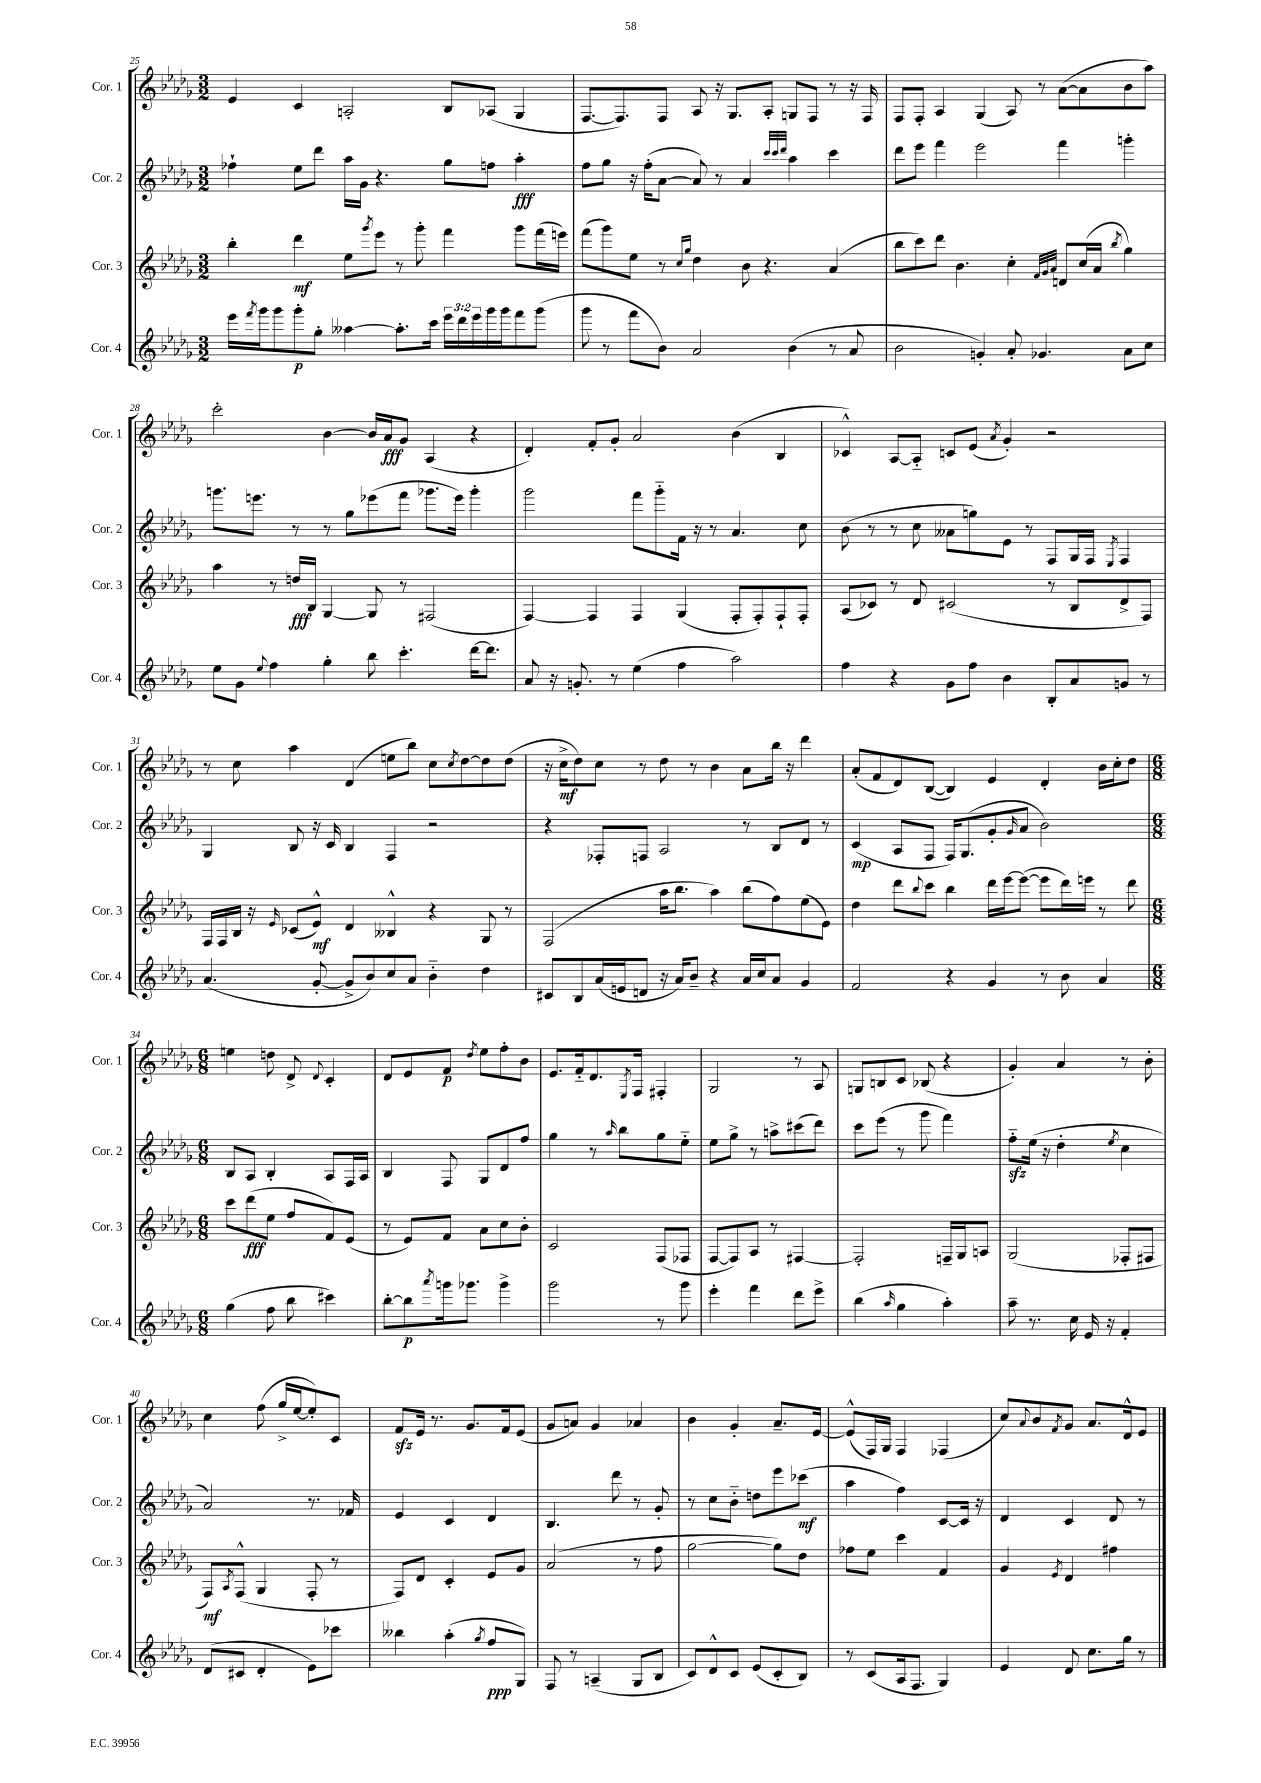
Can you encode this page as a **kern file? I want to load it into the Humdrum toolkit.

**kern	**kern	**kern	**kern
*staff4	*staff3	*staff2	*staff1
*clefG2	*clefG2	*clefG2	*clefG2
*k[b-e-a-d-g-]	*k[b-e-a-d-g-]	*k[b-e-a-d-g-]	*k[b-e-a-d-g-]
*M3/2	*M3/2	*M3/2	*M3/2
16eee-\LL	4bb-'\	4ff-`\	4e-/
8qfff/	.	.	.
16ggg-\J	.	.	.
8ggg-\	.	.	.
8ggg-'\	4ddd-\	8ee-\L	4c/
8gg-'\J	.	8ddd-\J	.
[4aa--\	8ee-\L	16aa-\LL	2A'/
.	.	16g-\JJ	.
.	8qggg-/	.	.
.	8eee-\J	4.r	.
8.aa--'\]L	8r	.	.
.	8ggg-'\	.	.
16ccc\Jk	.	.	.
24eee-\LL	4fff\	8gg-\L	8B-/L
24ddd-\	.	.	.
24eee-\	.	.	.
16ggg-\	.	8ff\J	(8A-/J
16ggg-\J	.	.	.
8fff\	8ggg-\L	4aa-'\	4G-/
(8ggg-\J	(16fff\L	.	.
.	16eee\JJ)	.	.
=	=	=	=
8ggg-\	(8fff\L	8ff\L	[8.F/L
8r	8ggg-\)	8gg-\J	.
.	.	.	8.F/])
8fff\L	8ee-\J	16r	.
.	.	(16ff'\LK	.
8b-\J)	8r	[8a-\J	8F/J
.	16qqcc/LL	.	.
.	16qqgg-/JJ	.	.
2a-/	4dd-\	8a-/])	8A-/
.	.	8r	16r
.	.	.	8.G-/L
.	8b-\	4a-/	.
.	4.r	.	8A-'/J
.	.	32qqccc/LLL	.
.	.	32qqccc/	.
.	.	32qqddd-/JJJ	.
(4b-\	.	4aa-\	8G/L
.	.	.	8F/J
8r	(4a-/	4ccc\	8r
8a-/	.	.	16r
.	.	.	16F/
=	=	=	=
2b-\	8bb-\L	8ddd-\L	8F/L
.	8ccc\)	8eee-\J	8F'/J
.	8ddd-\J	4fff\	4A-/
.	4.b-\	.	.
4g'/)	.	2eee-\	(4G-/
8a-'/	4cc'\	.	8A-/)
4.g-/	.	.	8r
.	32qqf/LLL	.	.
.	32qqg-/	.	.
.	32qqa-/JJJ	.	.
.	8d/L	4fff\	([8a-\L
.	(16cc/L	.	8a-\]
.	16a-/JJ	.	.
.	8qbb-/	.	.
8a-\L	4gg-\)	4ggg'\	8b-\
8cc\J	.	.	8aa-\J)
=	=	=	=
8ee-\L	4aa-\	8.ggg\L	2ccc'\
8g-\J	.	.	.
.	.	8.eee\J	.
8qqee-/	.	.	.
4ff\	8r	.	.
.	16dd/LL	8r	.
.	16B-/JJ	.	.
4gg-'\	[4G-/	8r	[4b-\
.	.	8gg-\L	.
8bb-\	8G-/]	(8eee-\	16b-/]LL
.	.	.	16a-/J
4.ccc'\	8r	8fff\J	8g-/J
.	(2F#/	8.ggg-\L	(4A-/
.	.	16eee-\Jk)	.
[16ddd-\LK	.	4ggg-'\	4r
8.ddd-\]J	.	.	.
=	=	=	=
8a-/	[4F/)	2ggg-\	4d-'/)
16r	.	.	.
8.g'/	.	.	.
.	4F/]	.	8f'/L
8r	.	.	8g-'/J
(4ee-\	4F/	8fff\L	2a-/
.	.	8ggg-'~\	.
4ff\	(4G-/	16f\Jk	.
.	.	16r	.
.	.	8r	.
2aa-\)	8F'/L	4.a-/	(4b-\
.	8F'/)	.	.
.	8F`/	.	4B-/
.	8F'/J	8cc\	.
=	=	=	=
4ff\	(8A-/L	(8b-\	4c-^^/)
.	8c-/J)	8r	.
4r	8r	8r	[8A-/L
.	8d-/	8cc\	8A-'~/]J
8g-\L	(2c#/	8a--\L	8c/L
8ff\J	.	8gg\)	(8e-/J
.	.	.	8qa-/
4b-\	.	8e-\J	4g-'/)
.	.	8r	.
8B-'/L	8r	8F/L	2r
8a-/	8B-/L	16G-/L	.
.	.	16F/JJ	.
.	.	8qE-/	.
8g/J	8d-^/	4F/	.
8r	8F/J)	.	.
=	=	=	=
(4.a-/	16F/LL	4G-/	8r
.	16F/	.	.
.	16B-/JJ	.	8cc\
.	16r	.	.
.	16qqe-/	.	.
.	(8c-/L	8B-/	4aa-\
[8g-'/	8e-^^/J)	16r	.
.	.	16c/	.
8g-^/]L	4d-/	4B-/	(4d-/
8b-/)	.	.	.
8cc/	4B--^^/	4F/	8ee\L
8a-/J	.	.	8bb-\J)
4b-'~\	4r	2r	8cc\L
.	.	.	8qcc/
.	.	.	[8dd-\
4dd-\	8G-/	.	8dd-\]
.	8r	.	(8dd-\J
=	=	=	=
8c#/L	(2F/	4r	16r
.	.	.	16cc^\LK
8B-/	.	.	8dd-\)
(16a-/L	.	8F-'/L	8cc\J
16e/J	.	.	.
8d/J	.	8F/J	8r
16r	16aa-\LK	2A-/	8dd-\
16a-/LK)	8.bb-\J	.	.
8b-~/J	.	.	8r
4r	4aa-\)	.	4b-\
16a-/LL	(8bb-\L	8r	8a-\L
16cc/J	.	.	.
8a-/J	8ff\)	8B-/L	16bb-\Jk
.	.	.	16r
4g-/	(8ee-\	8d-/J	4ddd-\
.	8e-\J)	8r	.
=	=	=	=
2f/	4dd-\	(4c/	(8a-'/L
.	.	.	8f/
.	8ddd-\L	8A-/L	8d-/)
.	8qqbb-/	.	.
.	8ccc\J	8F/J	([8B-/J
4r	4bb-\	16F/LK)	4B-/])
.	.	(8.G-/	.
4g-/	16ddd-\LL	8g-'/	4e-/
.	[16eee-\J	.	.
.	.	16qqg-/	.
.	(8eee-\_J	8a-/J	.
8r	8eee-\]L	2b-\)	4d-'/
8b-\	16ddd-\L)	.	.
.	16eee\JJ	.	.
4a-/	8r	.	16b-\LL
.	.	.	16cc'\J
.	8ddd-\	.	8dd-\J
=	=	=	=
*M6/8	*M6/8	*M6/8	*M6/8
(4gg-\	8ccc\L	8B-/L	4ee\
.	(8ddd-\	8A-/J	.
8ff\	8ee-\J	4B-'/	8dd\
8bb-\	8ff/L	.	8d-^/
.	.	.	8qqd-/
4ccc#\)	8f/)	8A-/L	4c'/
.	(8e-/J	16F/L	.
.	.	16A-/JJ	.
=	=	=	=
[8bb-'\L	8r	4B-/	8d-/L
8bb-\]	8e-/L)	.	8e-/
8qaaa-/	.	.	.
16ggg\k	8f/J	8F/	8f/J
8.ggg-\J	.	.	.
.	.	.	8qdd-/
.	8a-\L	8G-/L	8ee-\L
4ggg-^\	8cc\	8d-/	8ff'\
.	8b-'\J	8ff/J	8b-\J
=	=	=	=
2ggg-\	2c/	4gg-\	8.e-/L
.	.	.	16f'~/k
.	.	8r	8.d-/
.	.	16qqaa-/	.
.	.	8bb-\L	.
.	.	.	8qE-/
.	.	.	16F/Jk
8r	(8F/L	8gg-\	4F#'/
8ggg-\	8F-/J	8ee-'~\J	.
=	=	=	=
4eee-'\	[8F/L	8ee-\L	2G-/
.	8F/])	8gg-^\J	.
4fff\	8A-/J	8r	.
.	8r	8aa^\L	.
8ddd-\L	[4F#/	(8ccc#\	8r
8eee-^\J	.	8ddd-\J)	8A-/
=	=	=	=
(4bb-\	2F#'/]	8ccc\L	8G/L
.	.	(8eee-\J	8B/
16qqaa-/	.	.	.
4gg-\	.	8r	8c/J
.	.	8ggg-\	(8B-/
4aa-'\)	16F~/LL	4fff\)	4r
.	16G-/J	.	.
.	8A/J	.	.
=	=	=	=
8aa-~\	(2G-/	8ff'~\L	4g-'/)
8.r	.	(16ee-\Jk	.
.	.	16r	.
.	.	4dd-'\	4a-/
16cc\	.	.	.
16e-/	.	.	.
16r	.	.	.
.	.	8qee-/	.
4f'/	8F-'/L	4cc\	8r
.	8F#/J	.	8b-'\
=	=	=	=
(8d-/L	8F/L)	2a-/)	4cc\
.	8qA-/	.	.
8c#/J	(8F^^/J	.	.
4d-'/	4G-/	.	(8ff\
.	.	.	16gg-^/LL
.	.	.	[16ee-/J
8e-\L)	8F'/	8.r	8ee-'/])
8ccc-\J	8r	.	8c/J
.	.	16f-/	.
=	=	=	=
4bb--\	8F/L)	4e-/	8f/L
.	8d-/J	.	16e-/Jk
.	.	.	8.r
(4aa-'\	4c'/	4c/	.
.	.	.	8.g-/L
8qgg-/	.	.	.
8ff/L	8e-/L	4d-/	.
.	.	.	16f/k
8G-/J)	8g-/J	.	(8e-/J
=	=	=	=
8F/	(2a-/	4.B-/	8g-/L
8r	.	.	8a/J)
(4A~/	.	.	4g-/
.	.	8ddd-\	.
8G-/L	8r	8r	4a-/
8B-/J	8ff\	8g-'/	.
=	=	=	=
8c/L)	[2gg-\	8r	4b-\
8d-^^/	.	8cc\L	.
8c/J	.	8b-'~\J	4g-'/
(8e-/L	.	8dd\L	.
8c'/	8gg-\]L)	8eee-\	8.a-~/L
8B-/J)	8dd-\J	(8ccc-\J	.
.	.	.	[16e-/Jk
=	=	=	=
8r	8ff-\L	4aa-\	(8e-^^/]L
(8c/L	8ee-\J	.	16F/L)
.	.	.	16G-/JJ
16A-/k	4ccc\	4ff\)	4F/
8.F/J	.	.	.
4G-/)	4f/	[8c/L	(4F-/
.	.	16c/]Jk	.
.	.	16r	.
=	=	=	=
4e-/	4g-/	4d-/	8cc/L)
.	.	.	8qqa-/
.	.	.	8b-/
.	8qe-/	.	8qf/
8d-/	4d-/	4c/	8g-/J
8.cc\L	.	.	8.a-/L
.	4ff#\	8d-/	.
16gg-\Jk	.	.	16d-^^/k
8r	.	8r	8e-/J
==	==	==	==
*-	*-	*-	*-
